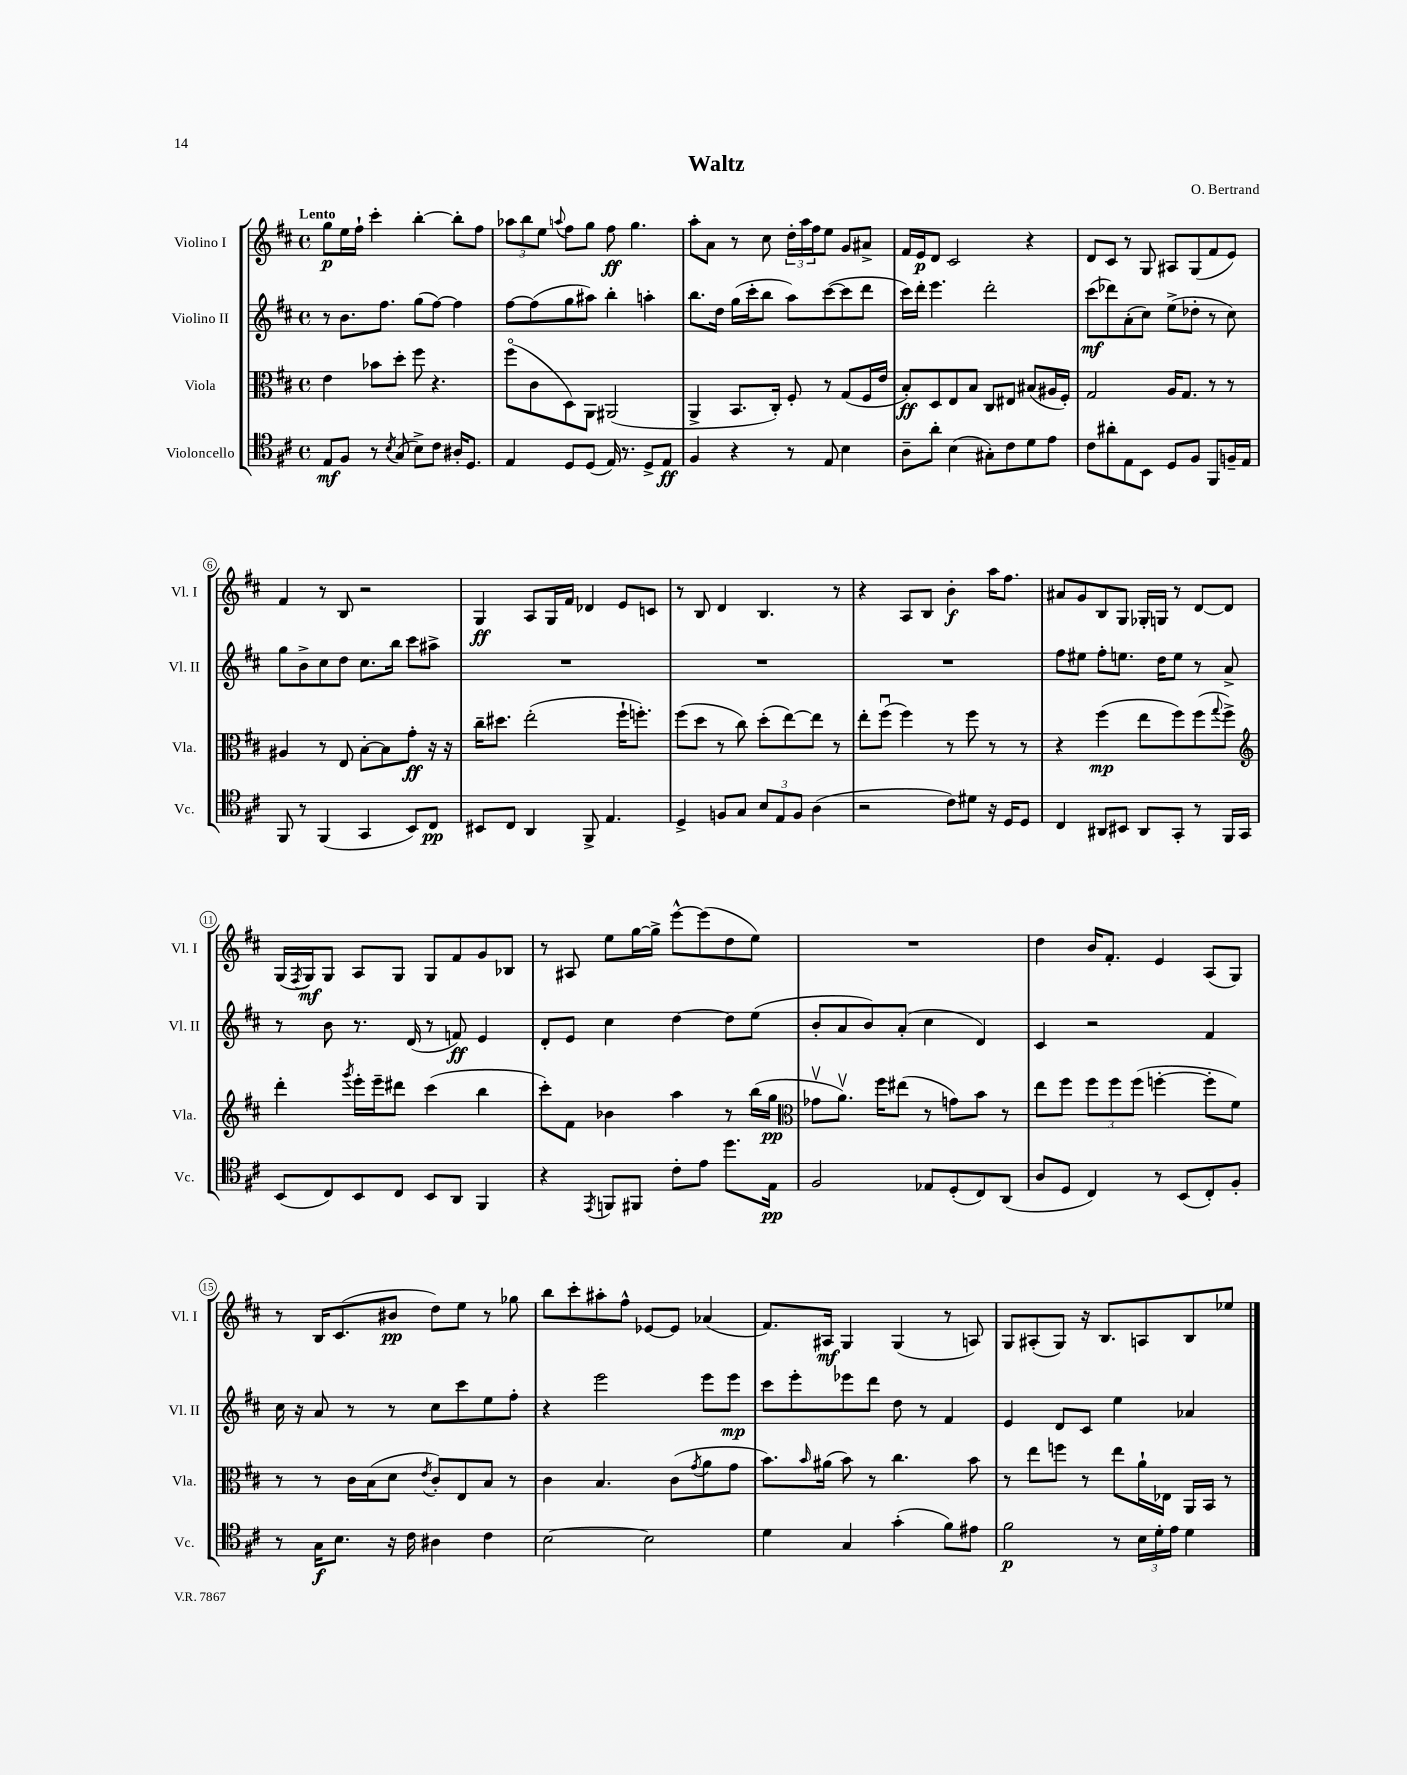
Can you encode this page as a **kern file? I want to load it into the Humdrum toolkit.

**kern	**dynam	**kern	**dynam	**kern	**dynam	**kern	**dynam
*part4	*part4	*part3	*part3	*part2	*part2	*part1	*part1
*staff4	*staff4	*staff3	*staff3	*staff2	*staff2	*staff1	*staff1
*I"Violoncello	*	*I"Viola	*	*I"Violino II	*	*I"Violino I	*
*I'Vc.	*	*I'Vla.	*	*I'Vl. II	*	*I'Vl. I	*
*clefC4	*	*clefC3	*	*clefG2	*	*clefG2	*
*k[f#c#]	*	*k[f#c#]	*	*k[f#c#]	*	*k[f#c#]	*
*M4/4	*	*M4/4	*	*M4/4	*	*M4/4	*
*met(c)	*	*met(c)	*	*met(c)	*	*met(c)	*
=1	=1	=1	=1	=1	=1	=1	=1
!	!	!	!	!	!	!LO:TX:a:B:t=Lento	!
8E/L	mf	4e\	.	8r	.	8gg\L	p
8F#/J	.	.	.	8.b\L	.	16ee\L	.
.	.	.	.	.	.	16ff#`\JJ	.
8r	.	8b-X\L	.	.	.	4ccc#'\	.
.	.	.	.	8.ff#\J	.	.	.
8qB/	.	.	.	.	.	.	.
(8G/	.	8dd'\J	.	.	.	.	.
8B^\L)	.	8ff#\	.	(8gg\L	.	[4bb'\	.
8c#\J	.	4.r	.	[8ff#\J)	.	.	.
16A#X'/KL	.	.	.	4ff#\]	.	8bb'\L]	.
8.D/J	.	.	.	.	.	.	.
.	.	.	.	.	.	8ff#\J	.
=2	=2	=2	=2	=2	=2	=2	=2
4E/	.	(8ff#\L	.	[8ff#\L	.	12aa-X\L	.
.	.	.	.	.	.	12bb\	.
.	.	8c#\	.	(8ff#\]	.	.	.
.	.	.	.	.	.	12ee\J	.
.	.	.	.	.	.	8qqaan/	.
8D/L	.	8D\)	.	8gg\	.	8ff#\L	.
(8D/J	.	8AA\J	.	8aa#X\J)	.	8gg\J	.
16E/)	.	(2AA#X/	.	4bb'\	.	8ff#\	ff
8.r	.	.	.	.	.	.	.
.	.	.	.	.	.	4.gg\	.
8D^/L	.	.	.	4aan'\	.	.	.
8E/J	ff	.	.	.	.	.	.
=3	=3	=3	=3	=3	=3	=3	=3
4F#/	.	4AA^/	.	8.bb\L	.	8aa'\L	.
.	.	.	.	.	.	8a\J	.
.	.	.	.	16dd\Jk	.	.	.
4r	.	8.BB/L	.	(16gg\LL	.	8r	.
.	.	.	.	16ccc#'\J	.	.	.
.	.	.	.	8bb\J	.	8cc#\	.
.	.	16C#'/Jk)	.	.	.	.	.
8r	.	8F#'/	.	8aa\L)	.	24dd'\LL	.
.	.	.	.	.	.	24aa\	.
.	.	.	.	.	.	24ff#\J	.
8E/	.	8r	.	([8ccc#\	.	8ee\J	.
4B\	.	(8G/L	.	8ccc#\]	.	8g/L	.
.	.	16F#/L	.	8ddd\J	.	8a#X^/J	.
.	.	16e/JJ	.	.	.	.	.
=4	=4	=4	=4	=4	=4	=4	=4
8A~\L	.	8B'/L)	ff	16ccc#\LL)	.	16f#/LL	.
.	.	.	.	16ddd'\JJ	.	16e/J	p
8a'\J	.	8D/	.	4.eee\	.	8d/J	.
(4B\	.	8E/	.	.	.	2c#/	.
.	.	8B/J	.	.	.	.	.
8G#X'\L)	.	8C#/L	.	2ddd'\	.	.	.
8c#\	.	8E#X/J	.	.	.	.	.
8d\	.	(8B#X/L	.	.	.	4r	.
8e\J	.	16A#X/L	.	.	.	.	.
.	.	16F#'/JJ)	.	.	.	.	.
=5	=5	=5	=5	=5	=5	=5	=5
8c#\L	.	2G/	.	(8ccc#\L	mf	8d/L	.
8a#X'\	.	.	.	8ddd-X\)	.	8c#/J	.
8E\	.	.	.	(8a'\	.	8r	.
8BB\J	.	.	.	8cc#\J)	.	8G/	.
8D/L	.	16A/KL	.	(8ee^\L	.	8A#X/L	.
.	.	8.G/J	.	.	.	.	.
8F#/J	.	.	.	8dd-X'\J	.	(8G/	.
8FF#/L	.	8r	.	8r	.	8f#/	.
16Fn~/L	.	8r	.	8cc#\)	.	8e/J)	.
16E/JJ	.	.	.	.	.	.	.
!!LO:LB:g=z
=6	=6	=6	=6	=6	=6	=6	=6
8FF#/	.	4A#X/	.	8gg\L	.	4f#/	.
8r	.	.	.	8b^\	.	.	.
(4FF#/	.	8r	.	8cc#\	.	8r	.
.	.	8E/	.	8dd\J	.	8B/	.
4GG/	.	[8B'\L	.	8.cc#\L	.	2r	.
.	.	8B\]	.	.	.	.	.
.	.	.	.	16bb\Jk	.	.	.
8BB/L)	.	8g'\J	ff	8ccc#\L	.	.	.
8C#/J	pp	16r	.	8aa#X^\J	.	.	.
.	.	16r	.	.	.	.	.
=7	=7	=7	=7	=7	=7	=7	=7
8BB#X/L	.	16cc#~\KL	.	1r	.	4G/	ff
.	.	8.dd#X\J	.	.	.	.	.
8C#/J	.	.	.	.	.	.	.
4AA/	.	(2ee'\	.	.	.	8A/L	.
.	.	.	.	.	.	16G/L	.
.	.	.	.	.	.	16f#/JJ	.
8FF#^/	.	.	.	.	.	4d-X/	.
4.E/	.	.	.	.	.	.	.
.	.	16ff#`\KL	.	.	.	8e/L	.
.	.	8.ffn'\J)	.	.	.	.	.
.	.	.	.	.	.	8cn/J	.
=8	=8	=8	=8	=8	=8	=8	=8
4D^/	.	(8ff#\L	.	1r	.	8r	.
.	.	8dd\J	.	.	.	8B/	.
8Fn/L	.	8r	.	.	.	4d/	.
8G/J	.	8cc#\)	.	.	.	.	.
12B/L	.	(8dd'\L	.	.	.	4.B/	.
12E/	.	.	.	.	.	.	.
.	.	[8ee\)	.	.	.	.	.
12F/J	.	.	.	.	.	.	.
(4A\	.	8ee\J]	.	.	.	.	.
.	.	8r	.	.	.	8r	.
=9	=9	=9	=9	=9	=9	=9	=9
2r	.	8ee'\L	.	1r	.	4r	.
.	.	(8ff#u\J	.	.	.	.	.
.	.	4ff#\)	.	.	.	8A/L	.
.	.	.	.	.	.	8B/J	.
8c#\L)	.	8r	.	.	.	4b'\	f
8d#X\J	.	8ff#\	.	.	.	.	.
16r	.	8r	.	.	.	16aa\KL	.
16D/KL	.	.	.	.	.	8.ff#\J	.
8D/J	.	8r	.	.	.	.	.
=10	=10	=10	=10	=10	=10	=10	=10
4C#/	.	4r	.	8ff#\L	.	8a#X/L	.
.	.	.	.	8ee#X\J	.	8g/	.
8AA#X/L	.	(4ff#\	mp	8ff#'\L	.	8B/	.
8BB#X/J	.	.	.	8.een\J	.	8G/J	.
8AA#/L	.	8ee\L	.	.	.	16G-X'/LL	.
.	.	.	.	16dd\KL	.	16Gn/JJ	.
8GG'/J	.	8ff#\)	.	8ee\J	.	8r	.
8r	.	(8ff#\	.	8r	.	[8d/L	.
.	.	8qqgg/	.	.	.	.	.
16FF#/LL	.	8ff#^\J)	.	8a^/	.	8d/J]	.
16GG/JJ	.	.	.	.	.	.	.
!!LO:LB:g=z
=11	=11	=11	=11	=11	=11	=11	=11
*	*	*clefG2	*	*	*	*	*
(8BB/L	.	4ddd'\	.	8r	.	(16G/LL	.
.	.	.	.	.	.	8qF#/	.
.	.	.	.	.	.	16G/J)	mf
8C#/)	.	.	.	8b\	.	8G/J	.
.	.	8qggg/	.	.	.	.	.
8BB/	.	16eee'\LL	.	8.r	.	8A/L	.
.	.	16eee~\J	.	.	.	.	.
8C#/J	.	8ddd#X\J	.	.	.	8G/J	.
.	.	.	.	(16d/	.	.	.
8BB/L	.	(4ccc#\	.	8r	.	8G/L	.
8AA/J	.	.	.	8fn/)	ff	8f#/	.
4FF#/	.	4bb\	.	4e/	.	8g/	.
.	.	.	.	.	.	8B-X/J	.
=12	=12	=12	=12	=12	=12	=12	=12
4r	.	8ccc#'\L)	.	8d'/L	.	8r	.
.	.	8f#\J	.	8e/J	.	8A#X/	.
8qEE/	.	.	.	.	.	.	.
8FFn/L	.	4b-X\	.	4cc#\	.	8ee\L	.
8FF#X/J	.	.	.	.	.	[16gg\L	.
.	.	.	.	.	.	16gg^\JJ]	.
8c#'\L	.	4aa\	.	[4dd\	.	[8eee^^\L	.
8e\J	.	.	.	.	.	(8eee\]	.
8.dd\L	.	8r	.	8dd\L]	.	8dd\	.
.	.	(16bb\LL	.	(8ee\J	.	8ee\J)	.
16E\Jk	pp	16gg\JJ	pp	.	.	.	.
=13	=13	=13	=13	=13	=13	=13	=13
*	*	*clefC3	*	*	*	*	*
2F#/	.	8g-Xv\L	.	8b'/L	.	1r	.
.	.	8.av\J)	.	8a/	.	.	.
.	.	.	.	8b/)	.	.	.
.	.	16ff#\KL	.	.	.	.	.
.	.	(8ee#X\J	.	(8a'/J	.	.	.
8E-X/L	.	8r	.	4cc#\	.	.	.
(8D'/	.	8gn\L)	.	.	.	.	.
8C#/)	.	8b\J	.	4d/)	.	.	.
(8AA/J	.	8r	.	.	.	.	.
=14	=14	=14	=14	=14	=14	=14	=14
8A/L	.	8ee\L	.	4c#/	.	4dd\	.
8D/J	.	8ff#\J	.	.	.	.	.
4C#/)	.	12ff#\L	.	2r	.	16b/KL	.
.	.	.	.	.	.	8.f#'/J	.
.	.	12ff#\	.	.	.	.	.
.	.	(12ff#\J	.	.	.	.	.
8r	.	[4ffn'\	.	.	.	4e/	.
(8BB/L	.	.	.	.	.	.	.
8C#'/)	.	8ff'\L]	.	4f#/	.	(8A/L	.
8F#'/J	.	8f#\J)	.	.	.	8G/J)	.
!!LO:LB:g=z
=15	=15	=15	=15	=15	=15	=15	=15
8r	.	8r	.	16cc#\	.	8r	.
.	.	.	.	16r	.	.	.
16G\KL	f	8r	.	8a/	.	16B/KL	.
8.B\J	.	.	.	.	.	(8.c#/	.
.	.	16c#\LL	.	8r	.	.	.
.	.	(16B\J	.	.	.	.	.
16r	.	8d\J	.	8r	.	8b#X/J	pp
16c#\	.	.	.	.	.	.	.
.	.	8qe/	.	.	.	.	.
4A#X\	.	8c#'/L)	.	8cc#\L	.	8dd\L)	.
.	.	8E/	.	8ccc#\	.	8ee\J	.
4c#\	.	8B/J	.	8ee\	.	8r	.
.	.	8r	.	8ff#'\J	.	8gg-X\	.
=16	=16	=16	=16	=16	=16	=16	=16
[2B\	.	4c#\	.	4r	.	8bb\L	.
.	.	.	.	.	.	8ccc#'\	.
.	.	4.B/	.	2eee\	.	8aa#X'\	.
.	.	.	.	.	.	8ff#^^\J	.
2B\]	.	.	.	.	.	[8e-X/L	.
.	.	(8c#\L	.	.	.	8e-/J]	.
.	.	8qg/	.	.	.	.	.
.	.	8a\	.	8eee\L	.	(4a-X/	.
.	.	8g\J	.	8eee\J	mp	.	.
=17	=17	=17	=17	=17	=17	=17	=17
4d\	.	8.b\L)	.	8ccc#\L	.	8.f#/L)	.
.	.	.	.	8eee'\	.	.	.
.	.	16qqb/	.	.	.	.	.
.	.	(16a#X\Jk	.	.	.	16A#X/Jk	mf
4G/	.	8b\)	.	8eee-X\	.	4G/	.
.	.	8r	.	8ddd\J	.	.	.
(4g'\	.	4.cc#\	.	8dd\	.	(4G/	.
.	.	.	.	8r	.	.	.
8f#\L)	.	.	.	4f#/	.	8r	.
8e#X\J	.	8b\	.	.	.	8An/)	.
=18	=18	=18	=18	=18	=18	=18	=18
2f#\	p	8r	.	4e/	.	8G/L	.
.	.	8ee\L	.	.	.	(8A#X'/	.
.	.	8ffn\J	.	8d/L	.	8G/J)	.
.	.	8r	.	8c#/J	.	16r	.
.	.	.	.	.	.	8.B/L	.
8r	.	8ee\L	.	4ee\	.	.	.
24B\LL	.	16a`\L	.	.	.	8An/	.
24d'\	.	.	.	.	.	.	.
.	.	16E-X\JJ	.	.	.	.	.
24e\JJ	.	.	.	.	.	.	.
4d\	.	16AA/LL	.	4a-X/	.	8B/	.
.	.	16BB/JJ	.	.	.	.	.
.	.	8r	.	.	.	8ee-X/J	.
==	==	==	==	==	==	==	==
*-	*-	*-	*-	*-	*-	*-	*-
